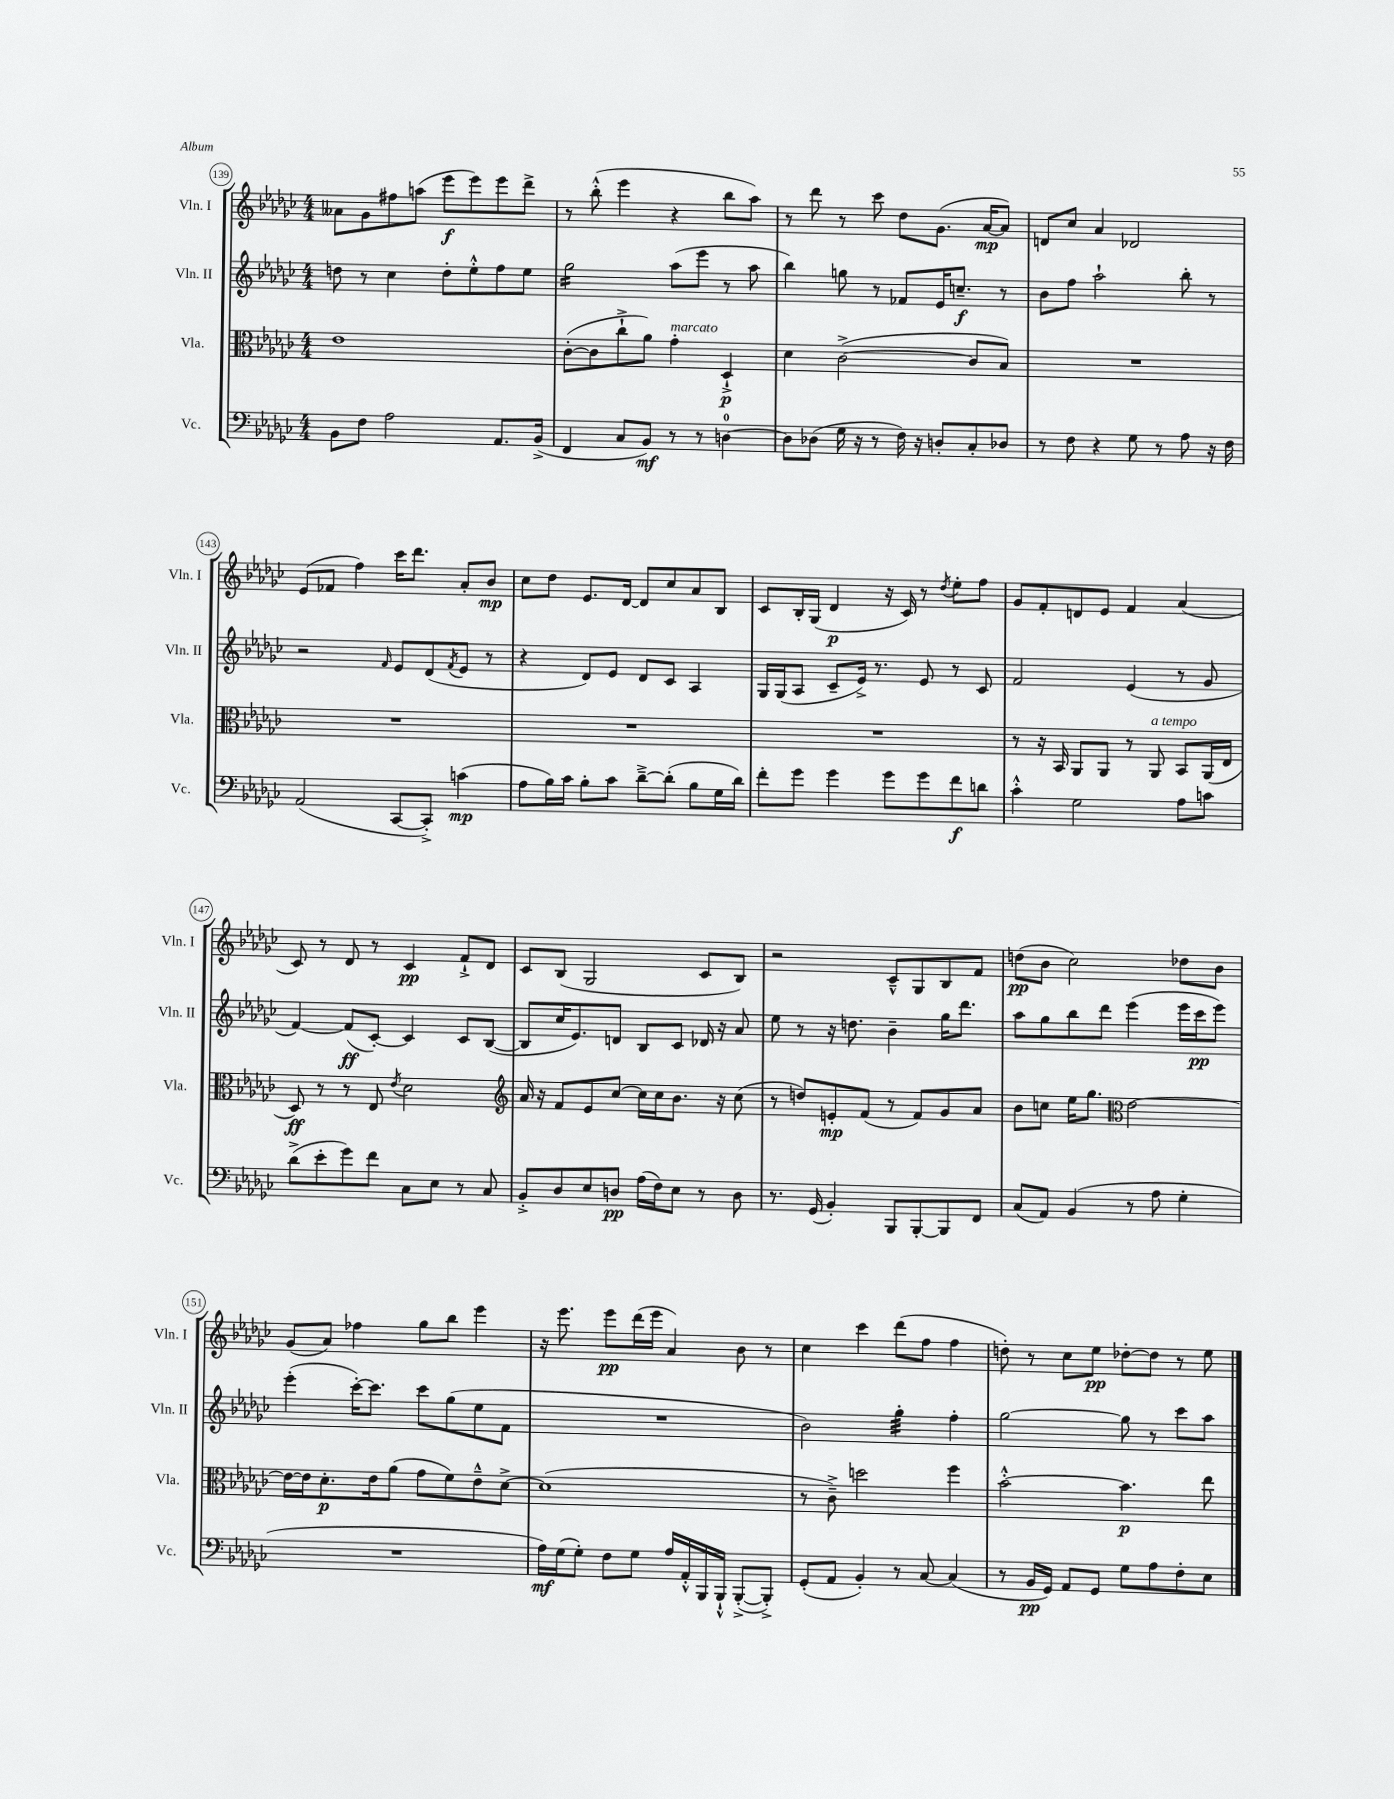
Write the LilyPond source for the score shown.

<<
\new StaffGroup <<
\new Staff = "s0" \with { instrumentName = "Vln. I" shortInstrumentName = "Vln. I" } {
    \clef treble \key ges \major \numericTimeSignature \time 4/4
    aeses'8 ges'8 fis''8 a''8( ees'''8\f ees'''8) ees'''8 des'''8-> |
    r8 bes''8-.-^( ees'''4 r4 bes''8 aes''8) |
    r8 des'''8 r8 ces'''8 des''8 ges'8.( aes'16~\mp aes'8) |
    d'8 ces''8 aes'4 des'2 |
    ees'8( fes'8 f''4) ces'''16 des'''8. aes'8-. bes'8\mp |
    ces''8 des''8 ees'8. des'16~ des'8 ces''8 aes'8 bes8 |
    ces'8 bes16-. ges16( des'4\p r16 ces'16) r8 \acciaccatura { des''8 } ees''8-. f''8 |
    ges'8 f'8-. d'8 ees'8 f'4 aes'4( |
    ces'8) r8 des'8 r8 ces'4\pp f'8-!-> des'8 |
    ces'8 bes8( ges2 ces'8 bes8) |
    r2 ces'8---^ ges8 bes8 f'8 |
    d''8\pp( bes'8 ces''2) des''8 bes'8 |
    ges'8( aes'8) fes''4 ges''8 bes''8 ees'''4 |
    r16 ees'''8. ees'''8\pp des'''16( ees'''16 aes'4) bes'8 r8 |
    ces''4 ces'''4 des'''8( f''8 f''4 |
    d''8-.) r8 ces''8 ees''8\pp des''8~-. des''8 r8 ees''8 \bar "|." |
}
\new Staff = "s1" \with { instrumentName = "Vln. II" shortInstrumentName = "Vln. II" } {
    \clef treble \key ges \major \numericTimeSignature \time 4/4
    d''8 r8 ces''4 d''8-. ees''8-.-^ f''8 ees''8 |
    ges''2:16 aes''8( ees'''8 r8 aes''8 |
    bes''4) g''8 r8 fes'8 ees'16 c''8.--\f r8 |
    bes'8 f''8 aes''2-! bes''8-. r8 |
    r2 \grace { f'16 } ees'8 des'8( \acciaccatura { f'8 } ees'8 r8 |
    r4 des'8) ees'8 des'8 ces'8 aes4 |
    ges16 ges16( aes8 ces'8-- ees'16->) r8. ees'8 r8 ces'8 |
    f'2 ees'4( r8 ges'8 |
    f'4~) f'8\ff( ces'8~-.) ces'4 ces'8 bes8~( |
    bes8 ces''16 ees'8.) d'8 bes8 ces'8 des'16 r16 aes'8 |
    ees''8 r8 r16 d''8. bes'4-- ges''16 des'''8. |
    aes''8 ges''8 bes''8 des'''8 ees'''4( ees'''16 ces'''16\pp ees'''8) |
    ees'''4-.( ces'''16~-.) ces'''8. ces'''8 ges''8( ees''8 f'8 |
    R1 |
    bes'2) ges''4:32-. f''4-. |
    ges''2~ ges''8 r8 ces'''8 aes''8 \bar "|." |
}
\new Staff = "s2" \with { instrumentName = "Vla." shortInstrumentName = "Vla." } {
    \clef alto \key ges \major \numericTimeSignature \time 4/4
    ees'1 |
    ces'8~-.( ces'8 ces''8-!-> aes'8) ges'4-.^\markup { \italic "marcato" } des4-!->\p |
    des'4 ces'2~->( ces'8 bes8) |
    R1 |
    R1 |
    R1 |
    R1 |
    r8 r16 bes,16 aes,8 aes,8 r8 aes,8^\markup { \italic "a tempo" } bes,8 aes,16( ees16 |
    des8\ff) r8 r8 ees8 \acciaccatura { ees'8 } des'2 |
    \clef treble aes'16 r16 f'8 ees'8 ces''8~ ces''16 ces''16 bes'8. r16 ces''8( |
    r8 d''8) e'8-.\mp f'8( r8 f'8) ges'8 aes'8 |
    bes'8 c''8 ees''16 ges''8. \clef alto ees'2~ |
    ees'16~ ees'16 des'8.-.\p ees'16 aes'8( ges'8 f'8) ees'8---^ des'8~-> |
    des'1( |
    r8 ces'8--->) d''2 f''4 |
    bes'2~-.-^ bes'4.\p ees''8 \bar "|." |
}
\new Staff = "s3" \with { instrumentName = "Vc." shortInstrumentName = "Vc." } {
    \clef bass \key ges \major \numericTimeSignature \time 4/4
    bes,8 f8 aes2 aes,8. bes,16->( |
    f,4 ces8 bes,8\mf) r8 r8 d4-0~ |
    d8 des8( ges16 r16 r8 f16) r16 d8-. ces8-. des8 |
    r8 f8 r4 ges8 r8 aes8 r16 f16 |
    aes,2( ces,8~ ces,8-.->) c'4\mp( |
    aes8 bes16) ces'16 bes8-. ces'8 des'8~---> des'8-.( bes8 ges16 des'16) |
    f'8-. ges'8 ges'4 ges'8 ges'8 f'8\f d'8 |
    ces'4-.-^ ges2 aes8 c'8 |
    des'8->( ees'8-. ges'8) f'8 ces8 ees8 r8 ces8 |
    bes,8-.-> des8 ees8 d8\pp aes16( f16) ees8 r8 d8 |
    r8. ges,16( bes,4-.) bes,,8 bes,,8~-. bes,,8 f,8 |
    ces8( aes,8) bes,4( r8 aes8 ges4-. |
    R1 |
    aes16\mf) ges16( ges8-.) f8 ges8 aes16 aes,16-.-^ bes,,16 bes,,16-!-^ bes,,8~-.->( bes,,8-.->) |
    ges,8-.( aes,8 bes,4-.) r8 ces8~ ces4( |
    r8 bes,16\pp ges,16) aes,8 ges,8 ges8 aes8 f8-. ees8 \bar "|." |
}
>>
>>
\layout { \context { \Score currentBarNumber = #139 \override BarNumber.stencil = #(make-stencil-circler 0.1 0.3 ly:text-interface::print) } }
